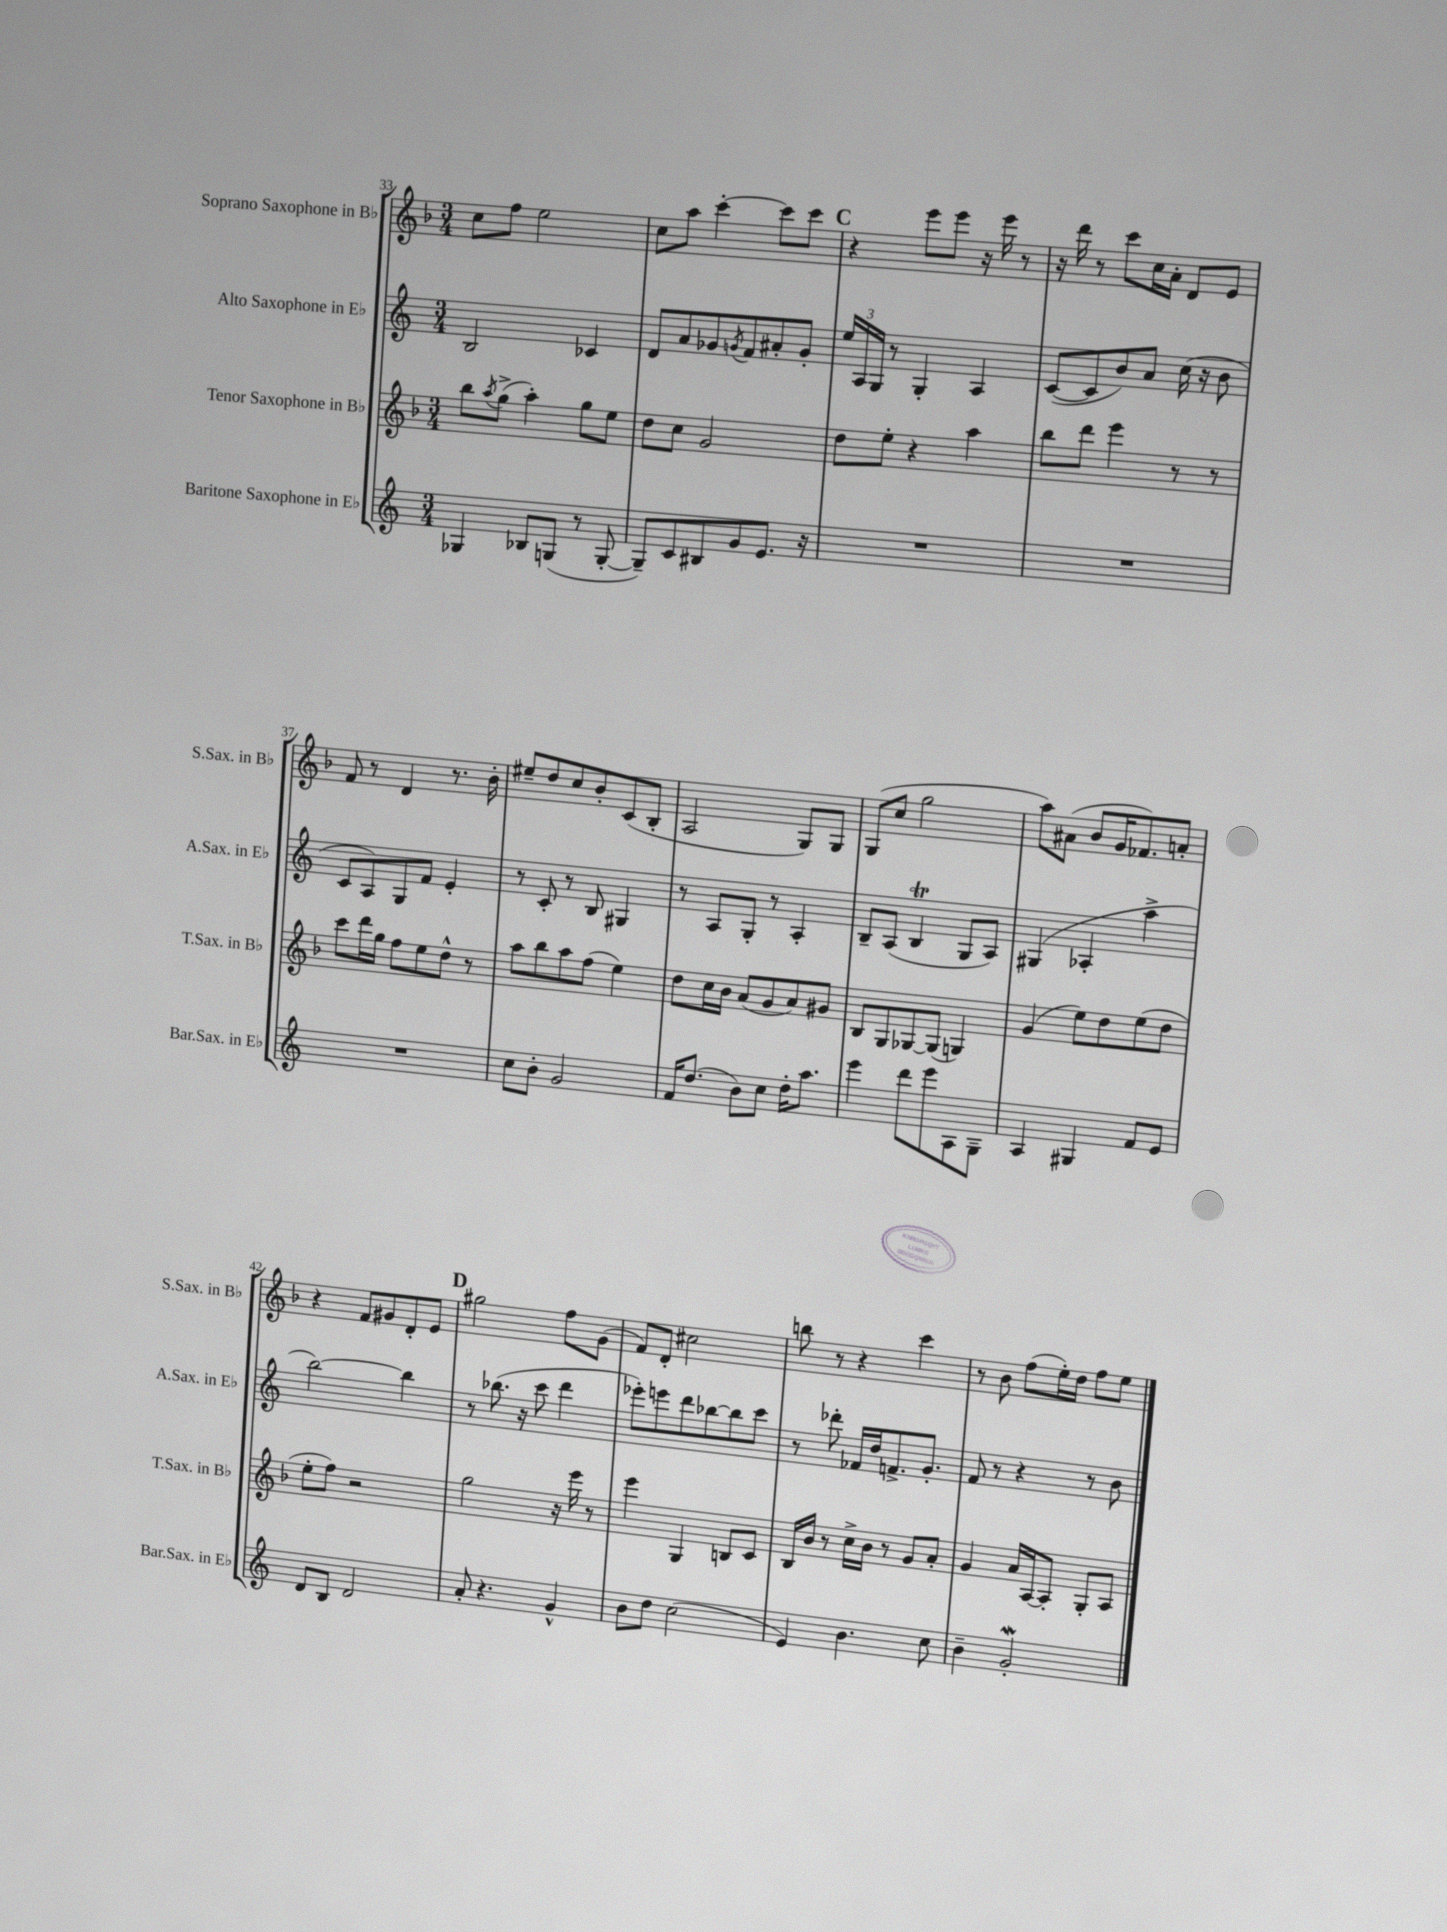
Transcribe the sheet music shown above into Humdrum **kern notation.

**kern	**kern	**kern	**kern
*staff4	*staff3	*staff2	*staff1
*clefG2	*clefG2	*clefG2	*clefG2
*k[]	*k[b-]	*k[]	*k[b-]
*M3/4	*M3/4	*M3/4	*M3/4
4G-/	8bb-\L	2B/	8cc\L
.	8qaa/	.	.
.	(8gg^\J	.	8ff\J
8B-/L	4aa'\)	.	2ee\
(8G/J	.	.	.
8r	8gg\L	4c-/	.
[8G'/	8ee\J	.	.
=	=	=	=
8G~/]L)	8dd\L	8d/L	8cc\L
8c/	8cc\J	8a/	8aa\J
8B#/	2g/	8g-/	[4ccc'\
.	.	8qg/	.
8g/	.	8f/	.
8.e/J	.	8a#'/	8ccc\]L
.	.	8g'/J	8ccc\J
16r	.	.	.
=	=	=	=
2.r	8dd\L	24ee/LL	4r
.	.	24A/	.
.	.	24G/JJ	.
.	8ee'\J	8r	.
.	4r	4G'/	8eee\L
.	.	.	8eee\J
.	4aa\	4A/	16r
.	.	.	16eee\
.	.	.	8r
=	=	=	=
2.r	8bb-\L	([8c/L	16r
.	.	.	16ddd\
.	8ddd\J	8c/]	8r
.	4eee\	8b/)	8ccc\L
.	.	8a/J	16cc\L
.	.	.	16a'\JJ
.	8r	(16cc\	8d/L
.	.	16r	.
.	8r	8b\	8e/J
=	=	=	=
2.r	8ccc\L	8c/L	8f/
.	16ddd\L	8A/)	8r
.	16gg\JJ	.	.
.	8ff\L	8G/	4d/
.	8ee\	8f/J	.
.	8dd^^\J	4e'/	8.r
.	8r	.	.
.	.	.	16b-'\
=	=	=	=
8cc\L	8aa\L	8r	8ee#~/L
8b'\J	8bb-\	8c'/	8dd/
2g/	8aa\	8r	8cc/
.	(8ff\J	8B/	8b-'/
.	4ee\)	4G#/	(8c/
.	.	.	8B-'/J
=	=	=	=
16f/LK	8dd\L	8r	2A/
(8.dd/J	.	.	.
.	16cc\L	8A/L	.
.	16b-\JJ	.	.
8b\L)	(8a/L	8G'/J	.
8cc\J	8g/	8r	.
16dd'\LK	8a/)	4A'/	8G/L)
8.aa\J	.	.	.
.	8g#/J	.	8G/J
=	=	=	=
4eee\	8B-/L	8B~/L	(8G/L
.	8G/	(8A/J	8cc/J
8ddd\L	[8G-/	4B/	2gg\
8eee\	(8G-/]J	.	.
8A\	4G/)	8G/L	.
8G~\J	.	8A/J)	.
=	=	=	=
4A/	(4g/	(4G#/	8aa\L)
.	.	.	(8a#\J
4G#/	8ee\L)	4A-'/	8b-/L
.	8dd\	.	16g/K
.	.	.	8.f-/)
8f/L	(8ee\	4aa^\	.
8e/J	8dd\J	.	8a'/J
=	=	=	=
8d/L	8ee'\L	[2bb\)	4r
8B/J	8ff\J)	.	.
2d/	2r	.	8f/L
.	.	.	8g#/
.	.	4bb\]	8d'/
.	.	.	8e/J
=	=	=	=
8a'/	2gg\	8r	2gg#\
4.r	.	(8.bb-\	.
.	.	16r	.
.	.	8ccc\	.
4g^^/	16r	4ddd\	8ff\L
.	16eee\	.	.
.	8r	.	(8g\J
=	=	=	=
8b\L	4eee\	8eee-'\L)	8f/L)
8dd\J	.	8eee\	8d'/J
(2cc\	4G/	8ddd\	2cc#\
.	.	[8bb-\	.
.	8B/L	8bb-\]	.
.	8c/J	8ccc\J	.
=	=	=	=
4e/)	16B-/LL	8r	8bb\
.	16b-/JJ	.	.
.	8r	8ddd-'\	8r
4.b\	16cc^\LL	16f-/LL	4r
.	16b-\JJ	16dd/J	.
.	8r	8.f^/	.
.	8g/L	.	4ccc\
.	.	8.g'/J	.
8cc\	8a'/J	.	.
=	=	=	=
4b~\	4g/	8f/	8r
.	.	8r	8b-\
2g'/	16a/LL	4r	(8ff\L
.	[16A/J	.	.
.	8A'/]J	.	16ee'\L)
.	.	.	16dd\JJ
.	8G'/L	8r	8ff\L
.	8A/J	8b\	8ee\J
==	==	==	==
*-	*-	*-	*-
